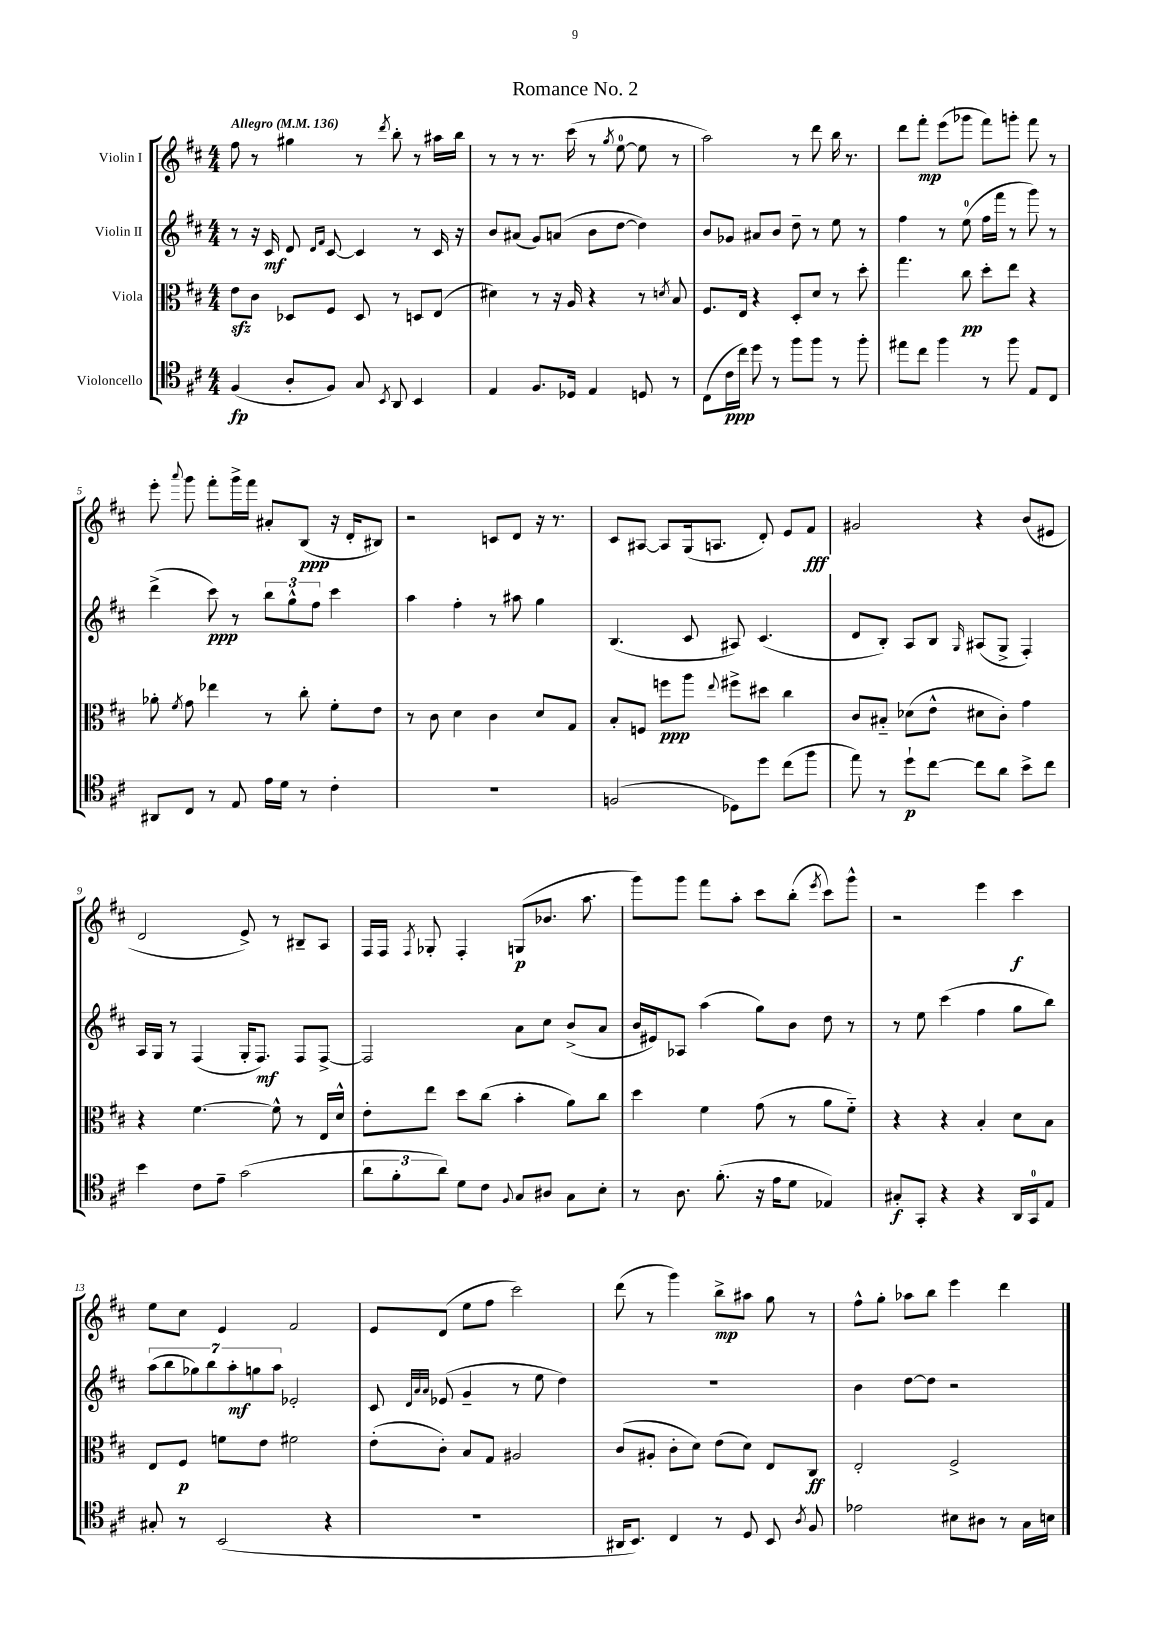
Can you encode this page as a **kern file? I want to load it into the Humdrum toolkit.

**kern	**kern	**kern	**kern
*staff4	*staff3	*staff2	*staff1
*clefC4	*clefC3	*clefG2	*clefG2
*k[f#c#]	*k[f#c#]	*k[f#c#]	*k[f#c#]
*M4/4	*M4/4	*M4/4	*M4/4
*MM136	*MM136	*MM136	*MM136
(4F#	8e	8r	8ff#
.	8c#	16r	8r
.	.	16c#	.
8A'	8D-	8d	4gg#
.	.	16qqd	.
.	.	16qqf#	.
8F#)	8F#	[8c#	.
8G	8D-	4c#]	8r
8qBB	.	.	8qddd
8AA	8r	.	8bb'
4BB	8D	8r	8r
.	(8E	16c#	16aa#
.	.	16r	16bb
=	=	=	=
4E	4d#)	8b	8r
.	.	(8a#	8r
8.F#	8r	8g)	8.r
.	16r	(8a	.
16D-	16A	.	(16ccc#
4E	4r	8b	8r
.	.	.	8qgg
.	.	[8dd	[8ee
8D	8r	4dd])	8ee]
.	8qd	.	.
8r	8B	.	8r
=	=	=	=
(8C#	8.F#	8b	2aa)
16c#	.	8g-	.
16cc#)	16E	.	.
8dd	4r	8a#	.
8r	.	8b	.
8ff#	8D'	8dd~	8r
8ff#	8d	8r	8ddd
8r	8r	8ee	16bb
.	.	.	8.r
8ff#'	8dd'	8r	.
=	=	=	=
8ee#	4.gg	4ff#	8ddd
8cc#	.	.	8fff#'
4ff#	.	8r	(8eee
.	8cc#	(8ee	8ggg-
8r	8dd'	16ff#	8fff#)
.	.	16fff#	.
8ff#	8ee	8r	8ggg'
8E	4r	8ggg)	8fff#
8C#	.	8r	8r
=	=	=	=
8AA#	8a-'	(4ddd^	8eee'
.	8qf#	.	8qqaaa
8C#	8g	.	8ggg
8r	4ee-	8ccc#)	8fff#'
8E	.	8r	16ggg^
.	.	.	16fff#
16e	8r	12bb	8a#'
16d	.	.	.
.	.	12gg^^	.
8r	8cc#'	.	(8B
.	.	12ff#	.
4c#'	8f#'	4ccc#	16r
.	.	.	16d'
.	8e	.	8B#)
=	=	=	=
1r	8r	4aa	2r
.	8c#	.	.
.	4d	4ff#'	.
.	4c#	8r	8c
.	.	8aa#	8d
.	8d	4gg	16r
.	.	.	8.r
.	8G	.	.
=	=	=	=
(2F	8B'	(4.B	8c#
.	8F	.	[8A#
.	8ff	.	8A#]
.	8aa	8c#	(16G
.	.	.	8.A
.	8qqee	.	.
8D-)	8ff#^	8A#)	.
8dd	8dd#	(4.c#	8d')
(8cc#	4cc#	.	8e
8ff#	.	.	8f#
=	=	=	=
8ee)	8c#	8d	2g#
8r	8B#'~	8B')	.
8dd`	(8d-	8A	.
[8cc#	8e^^	8B	.
.	.	16qqG	.
8cc#]	8d#	(8A#	4r
8a	8c#')	8G^	.
8b^	4g	4F#')	(8b
8cc#	.	.	8e#
=	=	=	=
4b	4r	16A	2d
.	.	16G	.
.	.	8r	.
8c#	[4.f#	(4F#	.
8e~	.	.	.
(2g	.	16G'	8e^)
.	.	8.F#)	.
.	8f#^^]	.	8r
.	8r	8F#	8B#~
.	16E	[8F#^	8A
.	16d^^	.	.
=	=	=	=
12a	8e'	2F#]	16F#
.	.	.	16F#
12f#'	.	.	.
.	.	.	8qF#
.	8ee	.	8G-'
12a)	.	.	.
8d	8dd	.	4F#'
8c#	(8cc#	.	.
8qqF#	.	.	.
8G	4b'	8a	(8G
8A#	.	8cc#	8.b-
8G	8a)	(8b^	.
.	.	.	8.aa
8B'	8cc#	8a	.
=	=	=	=
8r	4dd	16b	8ggg)
.	.	16e#)	.
8.A	.	8A-	8ggg
.	4f#	(4aa	8fff#
(8.f#'	.	.	.
.	.	.	8aa'
16r	(8g	8gg)	8ccc#
16e	.	.	.
8d	8r	8b	(8bb'
.	.	.	8qeee
4E-)	8a	8dd	8ccc#)
.	8f#'~)	8r	8ggg^^
=	=	=	=
8G#'	4r	8r	2r
8GG'	.	8ee	.
4r	4r	(4ccc#	.
4r	4B'	4ff#	4eee
16AA	8d	8gg	4ccc#
16GG	.	.	.
8E	8B	8bb)	.
=	=	=	=
8G#'	8E	(14aa	8ee
.	.	14bb	.
8r	8F#	.	8cc#
.	.	14gg-)	.
.	.	14bb	.
(2BB	8f	.	4e
.	.	14aa'	.
.	.	14gg	.
.	8e	.	.
.	.	14aa	.
.	2f#	2e-'	2f#
4r	.	.	.
=	=	=	=
1r	(8e'	8c#	8e
.	.	32qqd	.
.	.	32qqa	.
.	.	32qqa	.
.	8c#')	(8e-	(8d
.	8B	4g~	8ee
.	8G	.	8ff#
.	2A#	8r	2ccc#)
.	.	8ee	.
.	.	4dd)	.
=	=	=	=
16AA#	(8c#	1r	(8ddd
8.BB)	.	.	.
.	8A#'	.	8r
4C#	8c#'	.	4ggg)
.	8d)	.	.
8r	(8e	.	8bb^
8D	8d)	.	8aa#
8BB	8E	.	8gg
8qA	.	.	.
8F#	8C#	.	8r
=	=	=	=
2e-	2E'	4b	8ff#^^
.	.	.	8gg'
.	.	[8dd	8aa-
.	.	8dd]	8bb
8B#	2F#^	2r	4eee
8A#	.	.	.
8r	.	.	4ddd
16G	.	.	.
16B	.	.	.
==	==	==	==
*-	*-	*-	*-
